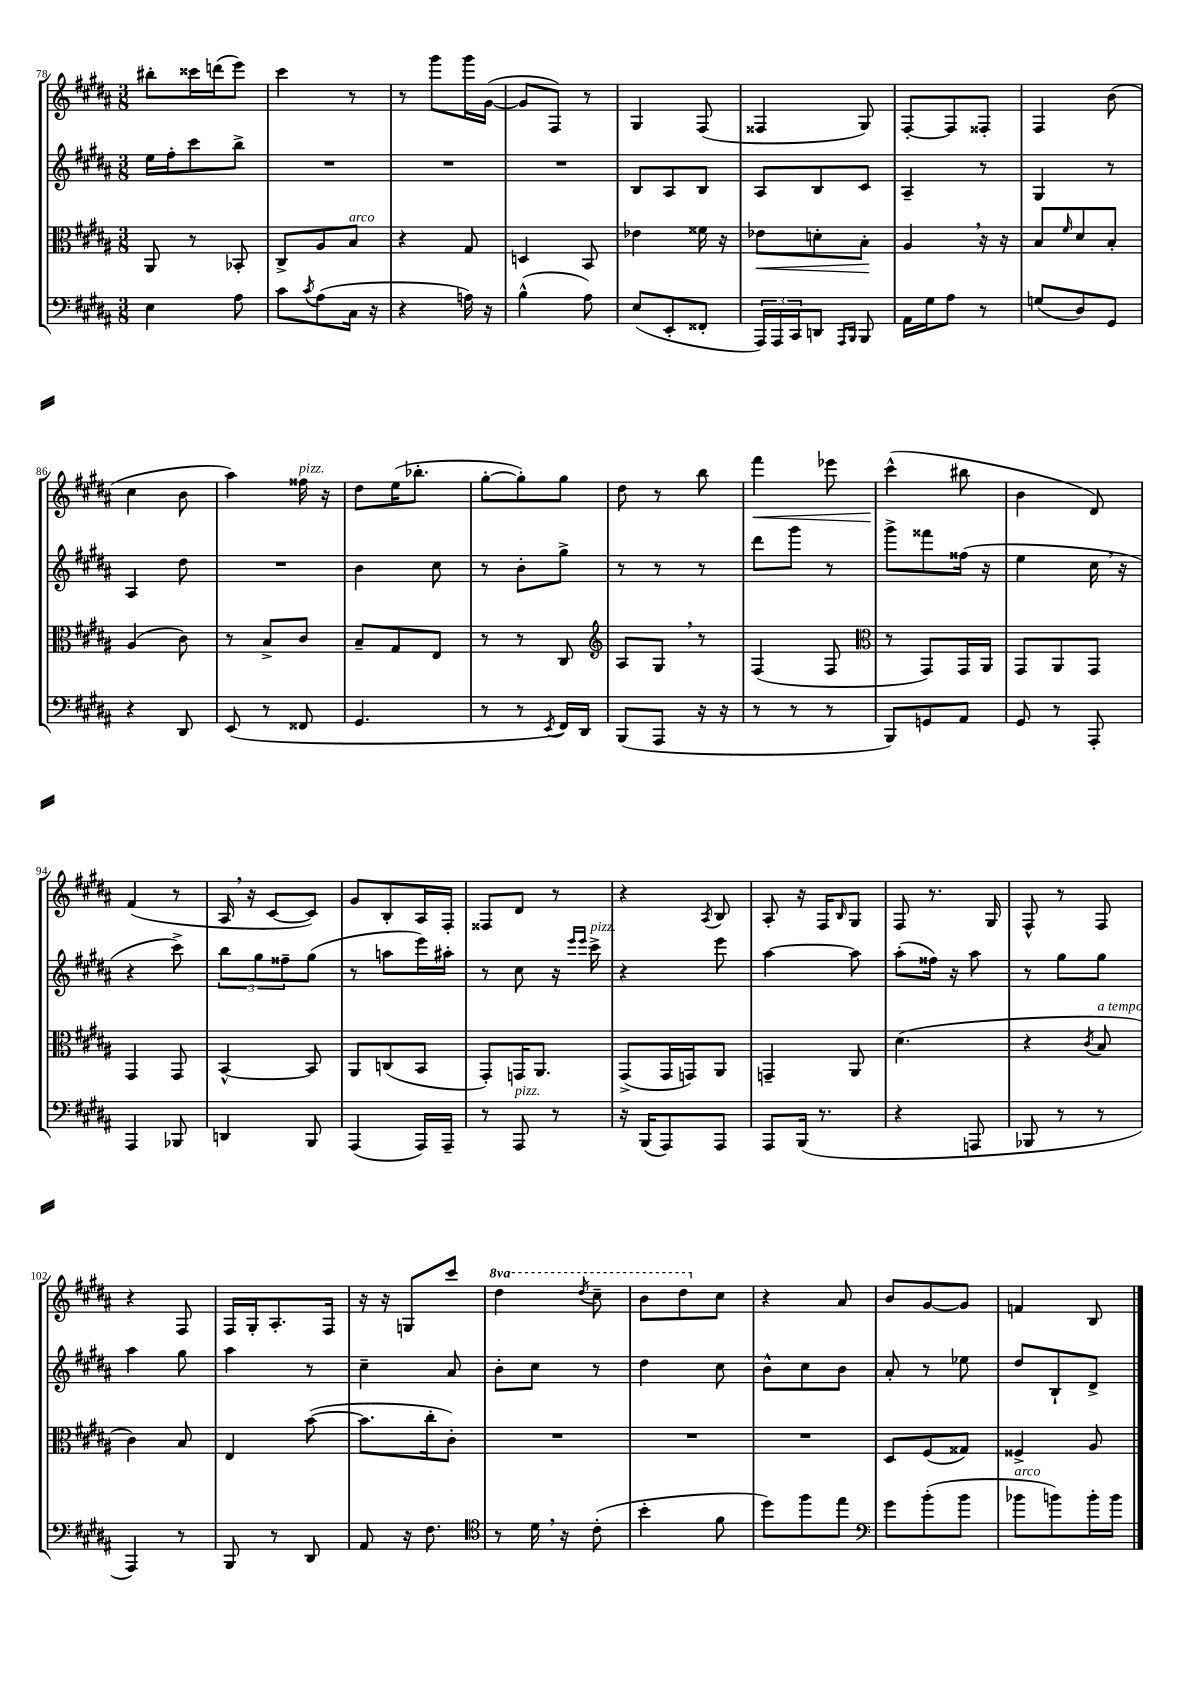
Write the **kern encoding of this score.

**kern	**kern	**kern	**kern
*staff4	*staff3	*staff2	*staff1
*clefF4	*clefC3	*clefG2	*clefG2
*k[f#c#g#d#a#]	*k[f#c#g#d#a#]	*k[f#c#g#d#a#]	*k[f#c#g#d#a#]
*M3/8	*M3/8	*M3/8	*M3/8
4E\	8AA#/	16ee\LL	8bb#'\L
.	.	16ff#'\J	.
.	8r	8ccc#\	16ccc##\L
.	.	.	(16ddd\J
8A#\	8BB-'/	8bb^\J	8eee\J)
=	=	=	=
8c#\L	8C#^/L	4.r	4ccc#\
8qc#/	.	.	.
(8A#\	8A#/	.	.
16C#\Jk	8B/J	.	8r
16r	.	.	.
=	=	=	=
4r	4r	4.r	8r
.	.	.	8ggg#\L
16A\)	8G#/	.	16ggg#\L
16r	.	.	([16g#\JJ
=	=	=	=
(4B^^\	4D/	4.r	8g#/]L
.	.	.	8F#/J)
8A#\)	8BB/	.	8r
=	=	=	=
(8E/L	4e-\	8B/L	4G#/
8EE'/	.	8A#/	.
8FF##'/J	16f##\	8B/J	(8F#/
.	16r	.	.
=	=	=	=
24AAA#/LL)	8e-\L	8A#/L	4F##/
24AAA#/	.	.	.
24CC#/J	.	.	.
8DD/J	8d'\	8B/	.
16qqAAA#/LL	.	.	.
16qqBBB/JJ	.	.	.
8BBB/	8B'\J	8c#/J	8G#/)
=	=	=	=
16AA#\LL	4A#/	4A#~/	[8F#'/L
16G#\J	.	.	.
8A#\J	.	.	8F#/]
8r	16r	8r	8F##'/J
.	16r	.	.
=	=	=	=
(8G/L	8B/L	4G#/	4F#/
.	16qqf#/	.	.
8D#/)	8d#/	.	.
8GG#/J	8B'/J	8r	(8b\
=	=	=	=
4r	(4A#/	4A#/	4cc#\
8DD#/	8c#\)	8dd#\	8b\
=	=	=	=
(8EE/	8r	4.r	4aa#\)
8r	8B^/L	.	.
8FF##/	8c#/J	.	16ff##\
.	.	.	16r
=	=	=	=
4.GG#/	8B~/L	4b\	8dd#\L
.	8G#/	.	(16ee\K
.	.	.	8.bb-'\J
.	8E/J	8cc#\	.
=	=	=	=
8r	8r	8r	[8gg#'\L
8r	8r	8b'\L	8gg#'\])
8qEE/	.	.	.
16FF#/LL)	8C#/	8gg#^\J	8gg#\J
16DD#/JJ	.	.	.
=	=	=	=
*	*clefG2	*	*
(8BBB/L	8A#/L	8r	8dd#\
8AAA#/J	8G#/J	8r	8r
16r	8r	8r	8bb\
16r	.	.	.
=	=	=	=
8r	(4F#/	8ddd#\L	4fff#\
8r	.	8ggg#\J	.
8r	8F#/	8r	8eee-\
=	=	=	=
*	*clefC3	*	*
8BBB/L)	8r	8ggg#^\L	(4ccc#^^\
8GG/	8GG#/L)	8fff##\	.
8AA#/J	16GG#/L	(16ff##\Jk	8bb#\
.	16AA#/JJ	16r	.
=	=	=	=
8GG#/	8GG#/L	4ee\	4b\
8r	8AA#/	.	.
8AAA#'/	8GG#/J	16cc#\	8d#/)
.	.	16r	.
=	=	=	=
4AAA#/	4GG#/	4r	(4f#/
8BBB-/	8GG#/	8ccc#^\)	8r
=	=	=	=
4DD/	[4BB^^/	12bb\L	16A#/
.	.	.	16r
.	.	12gg#\	.
.	.	.	[8c#/L
.	.	12ff##~\	.
8BBB/	8BB/]	(8gg#\J	8c#/]J)
=	=	=	=
(4AAA#/	8AA#/L	8r	8g#/L
.	(8C/	8aa\L	8B'/
16AAA#/LL)	8BB/J	16eee\L)	16A#/L
16AAA#~/JJ	.	16aa#'\JJ	16F#'/JJ
=	=	=	=
8r	8GG#'/L)	8r	8F##/L
8AAA#/	16GG/K	8cc#\	8d#/J
.	8.AA#/J	.	.
8r	.	16r	8r
.	.	16qqeee/LL	.
.	.	16qqeee/JJ	.
.	.	16ccc#^\	.
=	=	=	=
16r	(8GG#^/L	4r	4r
(16BBB/LK	.	.	.
8AAA#/)	16GG#/L	.	.
.	16GG/J)	.	.
.	.	.	8qA#/
8AAA#/J	8AA#/J	8eee\	8B/
=	=	=	=
8AAA#/L	4GG~/	[4aa#\	8A#'/
(16BBB/Jk	.	.	16r
8.r	.	.	16F#/LK
.	.	.	16qqB/
.	8AA#/	8aa#\]	8G#/J
=	=	=	=
4r	(4.d#\	(8aa#'\L	8F#/
.	.	16ff##\Jk)	8.r
.	.	16r	.
8AAA/	.	8aa#\	.
.	.	.	16G#/
=	=	=	=
8BBB-/	4r	8r	8F#^^/
8r	.	8gg#\L	8r
.	8qc#/	.	.
8r	8B/	8gg#\J	8F#/
=	=	=	=
4AAA#/)	4c#\)	4aa#\	4r
8r	8B/	8gg#\	8F#/
=	=	=	=
8BBB/	4E/	4aa#\	16F#/LL
.	.	.	16G#'/J
8r	.	.	8.A#'/
8DD#/	([8b\	8r	.
.	.	.	16F#/Jk
=	=	=	=
8AA#/	8.b\]L	4cc#~\	16r
.	.	.	16r
16r	.	.	8G/L
8.F#\	16cc#'\k	.	.
.	8c#'\J)	8a#/	8ccc#/J
=	=	=	=
*clefC4	*	*	*
8r	4.r	8b'\L	4ddd#\
16d#\	.	8cc#\J	.
16r	.	.	.
.	.	.	8qddd#/
(8c#'\	.	8r	8ccc#~\
=	=	=	=
4b'\	4.r	4dd#\	8bb\L
.	.	.	8ddd#\
8f#\	.	8cc#\	8cc#\J
=	=	=	=
8dd#\L)	4.r	8b^^\L	4r
8ff#\	.	8cc#\	.
8ee\J	.	8b\J	8a#/
=	=	=	=
*clefF4	*	*	*
8g#\L	8D#/L	8a#'/	8b/L
(8b'\	(8F#/	8r	[8g#/
8b\J	8G##/J)	8ee-\	8g#/]J
=	=	=	=
8b-\L	4F##^/	8dd#/L	4f/
8b\)	.	8B`/	.
16b'\L	8A#/	8d#^/J	8B/
16b\JJ	.	.	.
==	==	==	==
*-	*-	*-	*-
